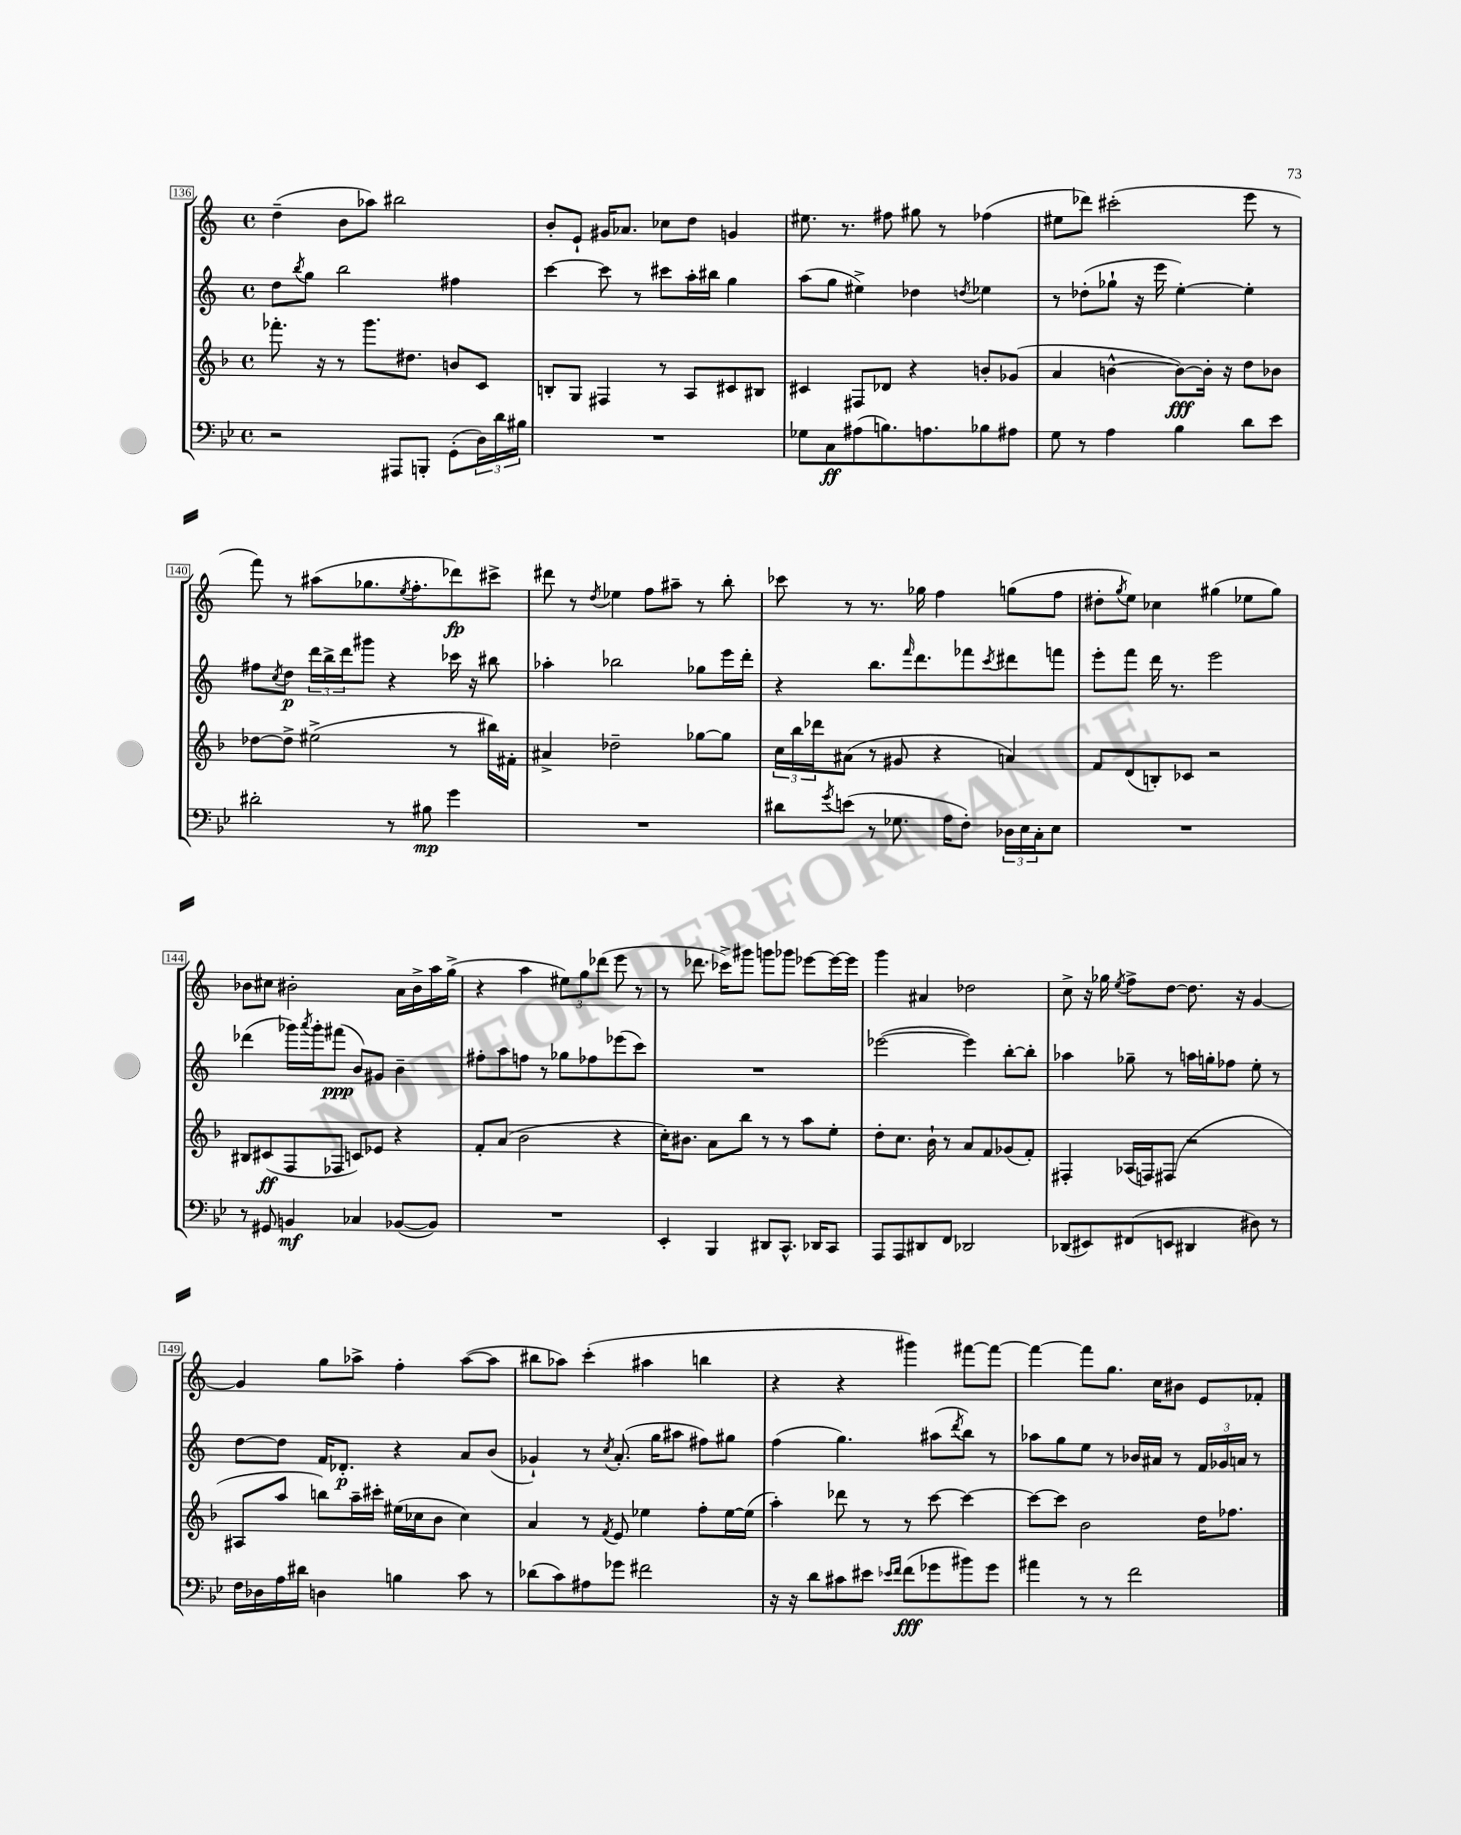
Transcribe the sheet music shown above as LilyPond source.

<<
\new StaffGroup <<
\new Staff = "s0" {
    \clef treble \key c \major \defaultTimeSignature \time 4/4
    d''4--( b'8 aes''8) bis''2 |
    b'8-. e'8-! gis'16 aes'8. ces''8 d''8 g'4 |
    eis''8. r8. fis''8 gis''8 r8 fes''4( |
    eis''8 des'''8) cis'''2-.( e'''8 r8 |
    f'''8) r8 ais''8( ges''8. \acciaccatura { e''8 } f''8.-. des'''8\fp) cis'''8-> |
    dis'''8 r8 \acciaccatura { d''8 } ees''4 f''8 ais''8-- r8 b''8-. |
    ces'''8 r8 r8. ges''16 f''4 g''8( f''8 |
    dis''8-. \acciaccatura { g''8 } e''8) ces''4 gis''4( ees''8 gis''8) |
    bes'8 cis''8 bis'2-. a'16 bis'16-> a''16 g''16->( |
    r4 a''4 \tuplet 3/2 { eis''8) g''8 des'''8( } e'''8 r8 |
    r8 des'''8. ces'''16->) gis'''8 g'''8 ges'''8 ees'''8~ ees'''16~ ees'''16 |
    g'''4 ais'4 des''2 |
    c''8-> r16 ges''16 \acciaccatura { e''8 } f''8-> d''8~ d''8. r16 g'4~ |
    g'4 g''8 aes''8-> f''4-. aes''8~( aes''8 |
    bis''8 aes''8) c'''4-.( ais''4 b''4 |
    r4 r4 gis'''4) fis'''8~ fis'''8~ |
    fis'''4~ fis'''8 g''8. c''16 bis'8 e'8 fes'8-. \bar "|." |
}
\new Staff = "s1" {
    \clef treble \key c \major \defaultTimeSignature \time 4/4
    d''8 \acciaccatura { b''8 } g''8 b''2 fis''4 |
    c'''4~ c'''8 r8 cis'''8 a''16-. bis''16 g''4 |
    a''8( g''8 eis''4->) des''4 \acciaccatura { d''8 } ees''4 |
    r8 des''8-.( ges''8-! r16 e'''16 e''4~-.) e''4-. |
    fis''8 \acciaccatura { c''8 } d''8\p \tuplet 3/2 { d'''16 b''16-> d'''16 } gis'''8 r4 ces'''16 r16 bis''8 |
    aes''4-. bes''2 ges''8 e'''16 d'''16-. |
    r4 b''8. \grace { f'''16 } d'''8. fes'''8 \acciaccatura { c'''8 } dis'''8 f'''8 |
    e'''8-. f'''8 d'''16 r8. e'''2 |
    des'''4( ges'''16) \acciaccatura { a'''8 } ges'''16-. fis'''8\ppp( b'8) gis'8 b'4-- |
    fis''8-. a''8 f''8 r8 ges''8 fes''8 ees'''8( c'''8) |
    R1 |
    ees'''2~( ees'''4) b''8~-. b''8-. |
    aes''4 ges''8-- r8 a''16 g''16-. fes''8 e''8-. r8 |
    d''8~ d''8 f'16 des'8.-.\p r4 a'8 b'8( |
    ges'4-!) r8 \acciaccatura { c''8 } a'8.-.( g''16 ais''8 fis''8) gis''8 |
    f''4( g''4.) ais''8( \acciaccatura { d'''8 } b''8) r8 |
    aes''8 g''8 e''8 r8 bes'16 ais'16 r8 \tuplet 3/2 { f'16 ges'16 a'16 } r8 \bar "|." |
}
\new Staff = "s2" {
    \clef treble \key f \major \defaultTimeSignature \time 4/4
    fes'''8.-. r16 r8 g'''8. dis''8. b'8 c'8 |
    b8-. g8 fis4 r8 a8 cis'8 bis8 |
    cis'4 fis8 des'8 r4 b'8-. ges'8( |
    a'4 b'4~-^ b'8~\fff) b'16-. r16 d''8 bes'8 |
    des''8~ des''8-> eis''2->( r8 bis''16) fis'16-. |
    ais'4-> des''2-- ges''8~ ges''8 |
    \tuplet 3/2 { c''16 bes''16 des'''16 } ais'8( r8 gis'8 r4 a'4) |
    f'8 d'8( b8-.) ces'8 r2 |
    bis8 cis'8\ff( f8 fes8 c'8) ees'8 r4 |
    f'8-. a'8( bes'2 r4 |
    c''16-.) bis'8. a'8 bes''8 r8 r8 a''8 e''8-. |
    d''8-. c''8. bes'16-! r8 a'8 f'8 ges'8( f'8-.) |
    fis4-. aes16( f16) fis8( r2 |
    ais8 a''8 b''8) a''16-- cis'''16-. eis''16( ces''16 bes'8 ces''4) |
    a'4 r8 \acciaccatura { f'8 } e'8 ees''4 f''8-. ees''16~ ees''16( |
    a''4-.) des'''8 r8 r8 c'''8~ c'''4~ |
    c'''8~ c'''8 bes'2 d''16 fes''8. \bar "|." |
}
\new Staff = "s3" {
    \clef bass \key bes \major \defaultTimeSignature \time 4/4
    r2 ais,,8 b,,8-. g,8-.( \tuplet 3/2 { d16) d'16 bis16 } |
    R1 |
    ges8 c8\ff ais8( b8.) a8. bes8 ais8 |
    g8 r8 a4 bes4 d'8 ees'8 |
    dis'2-. r8 bis8\mp g'4 |
    R1 |
    dis'8 \acciaccatura { g'8 } e'8( r8 ges8. a16 f8-.) \tuplet 3/2 { des16 ees16 c16-. } ees8 |
    R1 |
    r8 gis,8 b,4\mf ces4 bes,8~( bes,8) |
    R1 |
    ees,4-. bes,,4 dis,8 c,8.-^ des,16 c,8 |
    a,,8 a,,8 dis,8 f,8 des,2 |
    des,8( eis,8) fis,8( e,8 dis,4 dis8) r8 |
    f16 des16 a16 dis'16 d4 b4 c'8 r8 |
    des'8( c'8) ais8 ges'8 fis'2 |
    r16 r16 d'8 cis'8 eis'8 \grace { ees'16 f'16 } f'8\fff( ges'8 bis'8) ges'8 |
    ais'4 r8 r8 f'2 \bar "|." |
}
>>
>>
\layout { \context { \Score currentBarNumber = #136 \override BarNumber.stencil = #(make-stencil-boxer 0.1 0.3 ly:text-interface::print) } }
